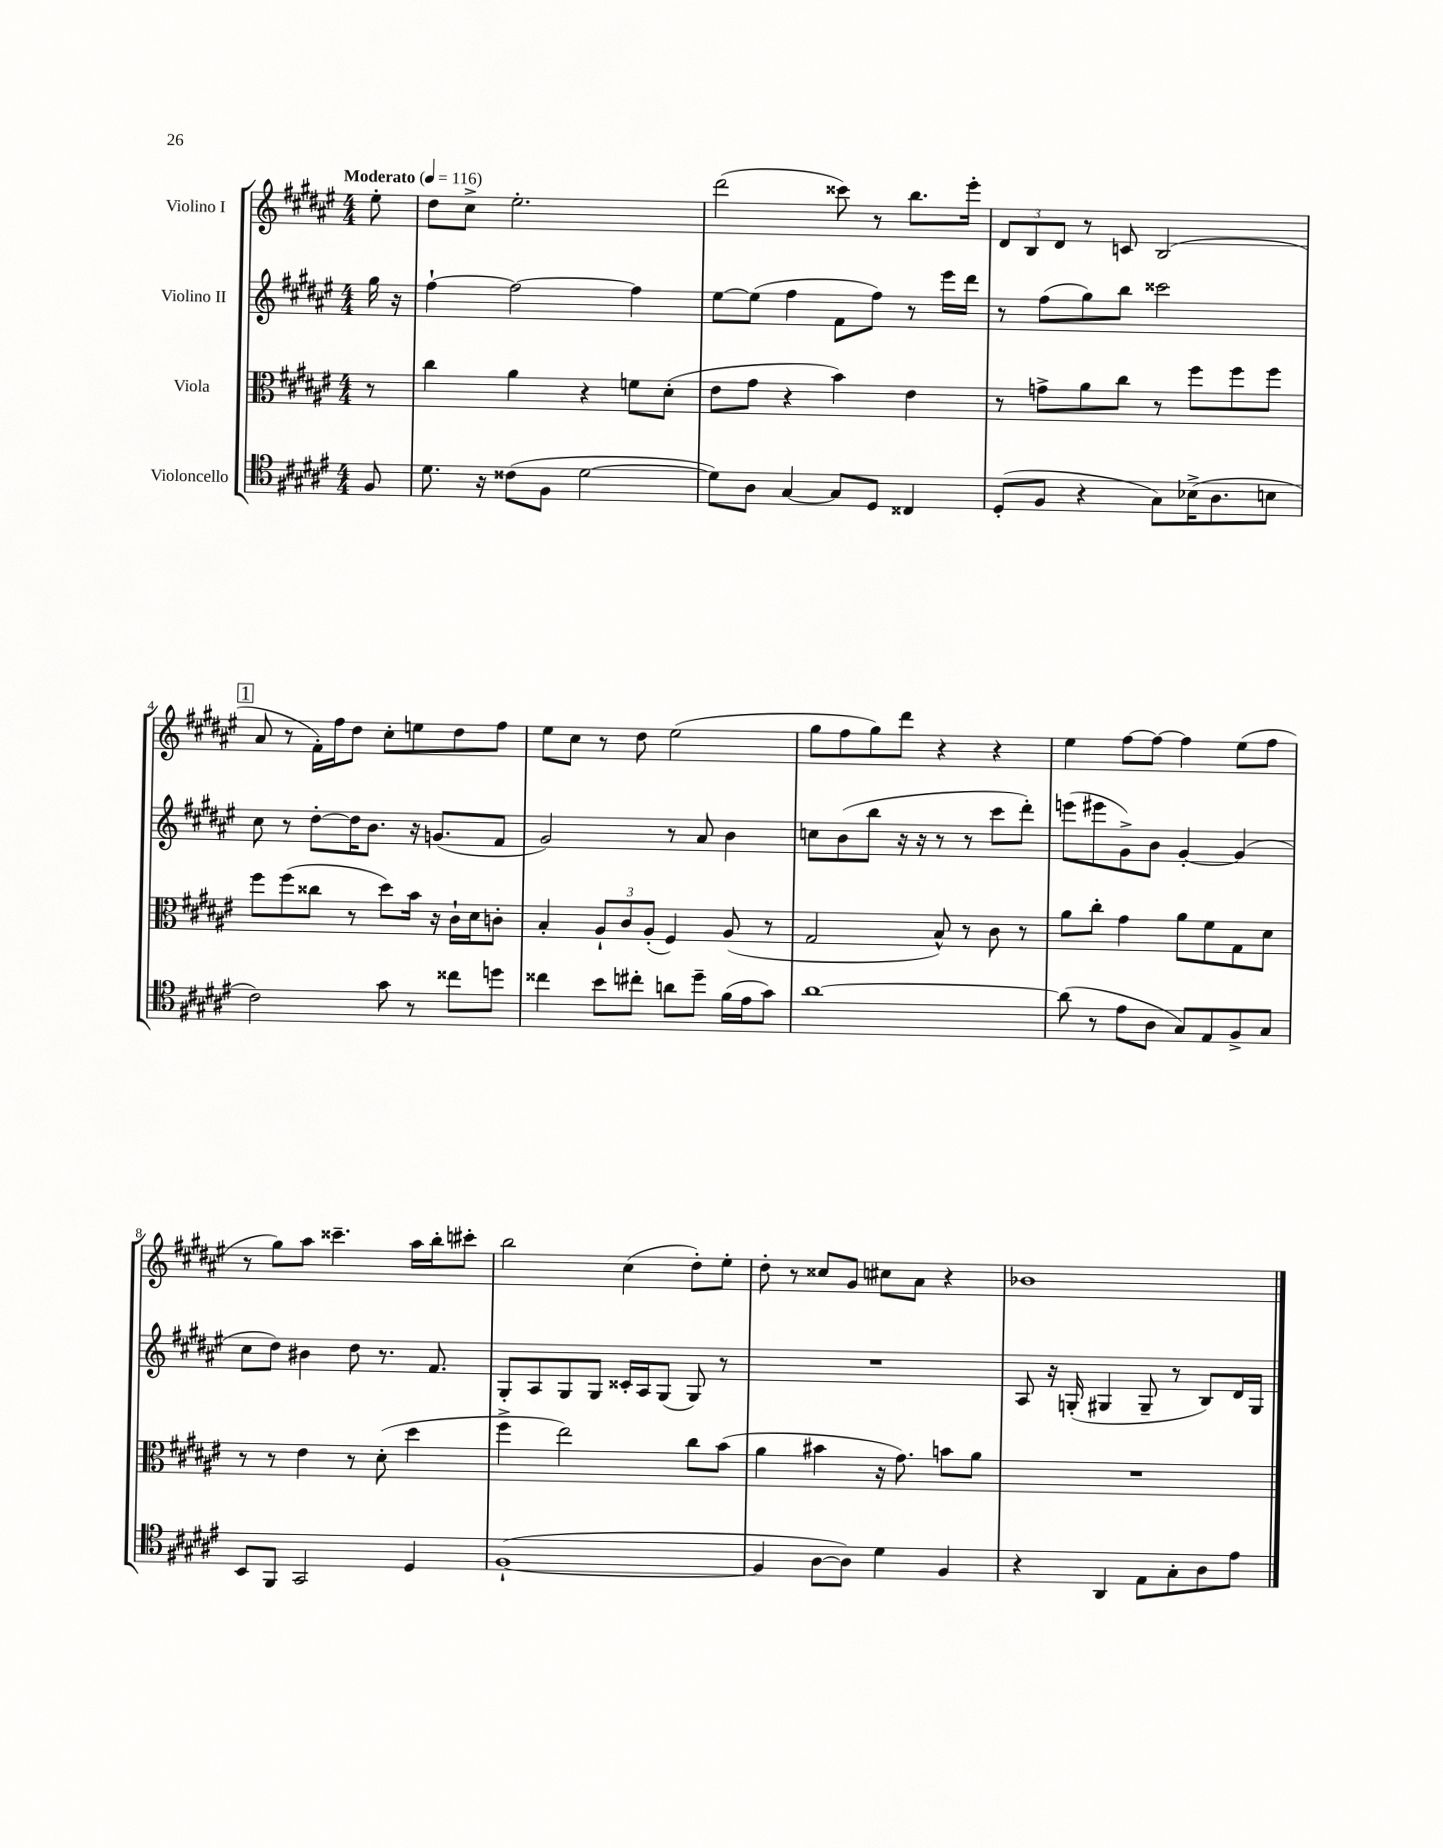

**kern	**kern	**kern	**kern
*part4	*part3	*part2	*part1
*staff4	*staff3	*staff2	*staff1
*I"Violoncello	*I"Viola	*I"Violino II	*I"Violino I
*clefC4	*clefC3	*clefG2	*clefG2
*k[f#c#g#d#a#e#]	*k[f#c#g#d#a#e#]	*k[f#c#g#d#a#e#]	*k[f#c#g#d#a#e#]
*M4/4	*M4/4	*M4/4	*M4/4
*MM116	*MM116	*MM116	*MM116
=	=	=	=
!	!	!	!LO:TX:a:B:t=Moderato
8F#/	8r	16gg#\	8ee#'\
.	.	16r	.
=1	=1	=1	=1
8.d#\	4cc#\	[4ff#`\	8dd#\L
.	.	.	8cc#^\J
16r	.	.	.
(8c##X\L	4a#\	2ff#\_	2.ee#'\
8F#\J	.	.	.
[2d#\	4r	.	.
.	8fn\L	4ff#\]	.
.	(8d#'\J	.	.
=2	=2	=2	=2
8d#\L])	8e#\L	[8ee#\L	(2ddd#\
8A#\J	8g#\J	(8ee#\J]	.
[4G#/	4r	4ff#\	.
8G#/L]	4b\)	8f#\L	8ccc##X\)
8D#/J	.	8ff#\J)	8r
4C##X/	4e#\	8r	8.bb\L
.	.	16eee#\LL	.
.	.	16ddd#\JJ	16eee#'\Jk
=3	=3	=3	=3
(8D#'/L	8r	8r	12d#/L
.	.	.	12B/
8F#/J	8gn^\L	(8ff#\L	.
.	.	.	12d#/J
4r	8a#\	8gg#\)	8r
.	8cc#\J	8bb\J	8cn/
8G#\L)	8r	2ccc##X\	(2B/
(16B-X^\K	8ff#\L	.	.
8.A#\	.	.	.
.	8ff#\	.	.
8Bn\J	8ff#\J	.	.
!!LO:LB:g=z
!!LO:REH:place=s1:t=1
=4	=4	=4	=4
2c#\)	8ff#\L	8cc#\	8a#/
.	(8ff#\	8r	8r
.	8cc##X\J	[8dd#'\L	16f#'\LL)
.	.	.	16ff#\J
.	8r	16dd#\K]	8dd#\J
.	.	8.b\J	.
8g#\	8dd#\L)	.	8cc#'\L
8r	16b\Jk	16r	8een\
.	16r	(8.gn/L	.
8cc##X\L	16c#`\LL	.	8dd#\
.	16d#\J	.	.
8ddn\J	8cn'\J	8f#/J	8ff#\J
=5	=5	=5	=5
4cc##X\	4B'/	2g#/)	8ee#\L
.	.	.	8cc#\J
8b\L	12A#`/L	.	8r
.	12c#/	.	.
8cc#X'\J	.	.	8dd#\
.	(12A#'/J	.	.
8an\L	4F#/)	8r	(2ee#\
8dd#~\J	.	8a#/	.
(16f#\LL	(8A#/	4b\	.
16e#\J	.	.	.
8g#\J)	8r	.	.
=6	=6	=6	=6
[1a#	2G#/	8ccn\L	8gg#\L
.	.	(8b\	8ff#\
.	.	8bb\J	8gg#\)
.	.	16r	8ddd#\J
.	.	16r	.
.	8B^^/)	8r	4r
.	8r	8r	.
.	8c#\	8ccc#\L	4r
.	8r	8ddd#'\J)	.
=7	=7	=7	=7
(8a#\]	8a#\L	(8eeen\L	4ee#\
8r	8cc#'\J	8eee#X\	.
8e#\L	4g#\	8g#^\)	[8ff#\L
8A#\J	.	8b\J	8ff#\J_
8G#/L)	8a#\L	[4g#'/	4ff#\]
8E#/	8f#\	.	.
8F#^/	8G#\	(4g#/]	(8ee#\L
8G#/J	8d#\J	.	8ff#\J
!!LO:LB:g=z
=8	=8	=8	=8
8BB/L	8r	8cc#\L	8r
8FF#/J	8r	8dd#\J)	8gg#\L)
2GG#/	4e#\	4b#X\	8aa#\J
.	.	.	4.ccc##X~\
.	8r	8dd#\	.
.	(8d#'\	8.r	.
4D#/	4dd#\	.	16aa#\LL
.	.	8.f#/	16bb'\J
.	.	.	8ccc#X'\J
=9	=9	=9	=9
([1F#`	4ff#^\	8G#'/L	2bb\
.	.	8A#/	.
.	2ee#\)	8G#/	.
.	.	8G#/J	.
.	.	16c##X'/LL	(4cc#\
.	.	16A#/J	.
.	.	(8G#/J	.
.	8cc#\L	8G#/)	8dd#'\L)
.	(8b\J	8r	8ee#'\J
=10	=10	=10	=10
4F#/]	4a#\	1r	8dd#'\
.	.	.	8r
[8A#\L	4b#X\	.	8cc##X/L
8A#\J])	.	.	8g#/J
4d#\	16r	.	8cc#X\L
.	8.g#\)	.	.
.	.	.	8a#\J
4F#/	8bn\L	.	4r
.	8a#\J	.	.
=11	=11	=11	=11
4r	1r	8A#/	1b-X
.	.	16r	.
.	.	(16Gn'/	.
4AA#/	.	4G#X/	.
8E#\L	.	8G#~/	.
8G#'\	.	8r	.
8A#\	.	8B/L)	.
8e#\J	.	16d#/L	.
.	.	16G#/JJ	.
==	==	==	==
*-	*-	*-	*-
